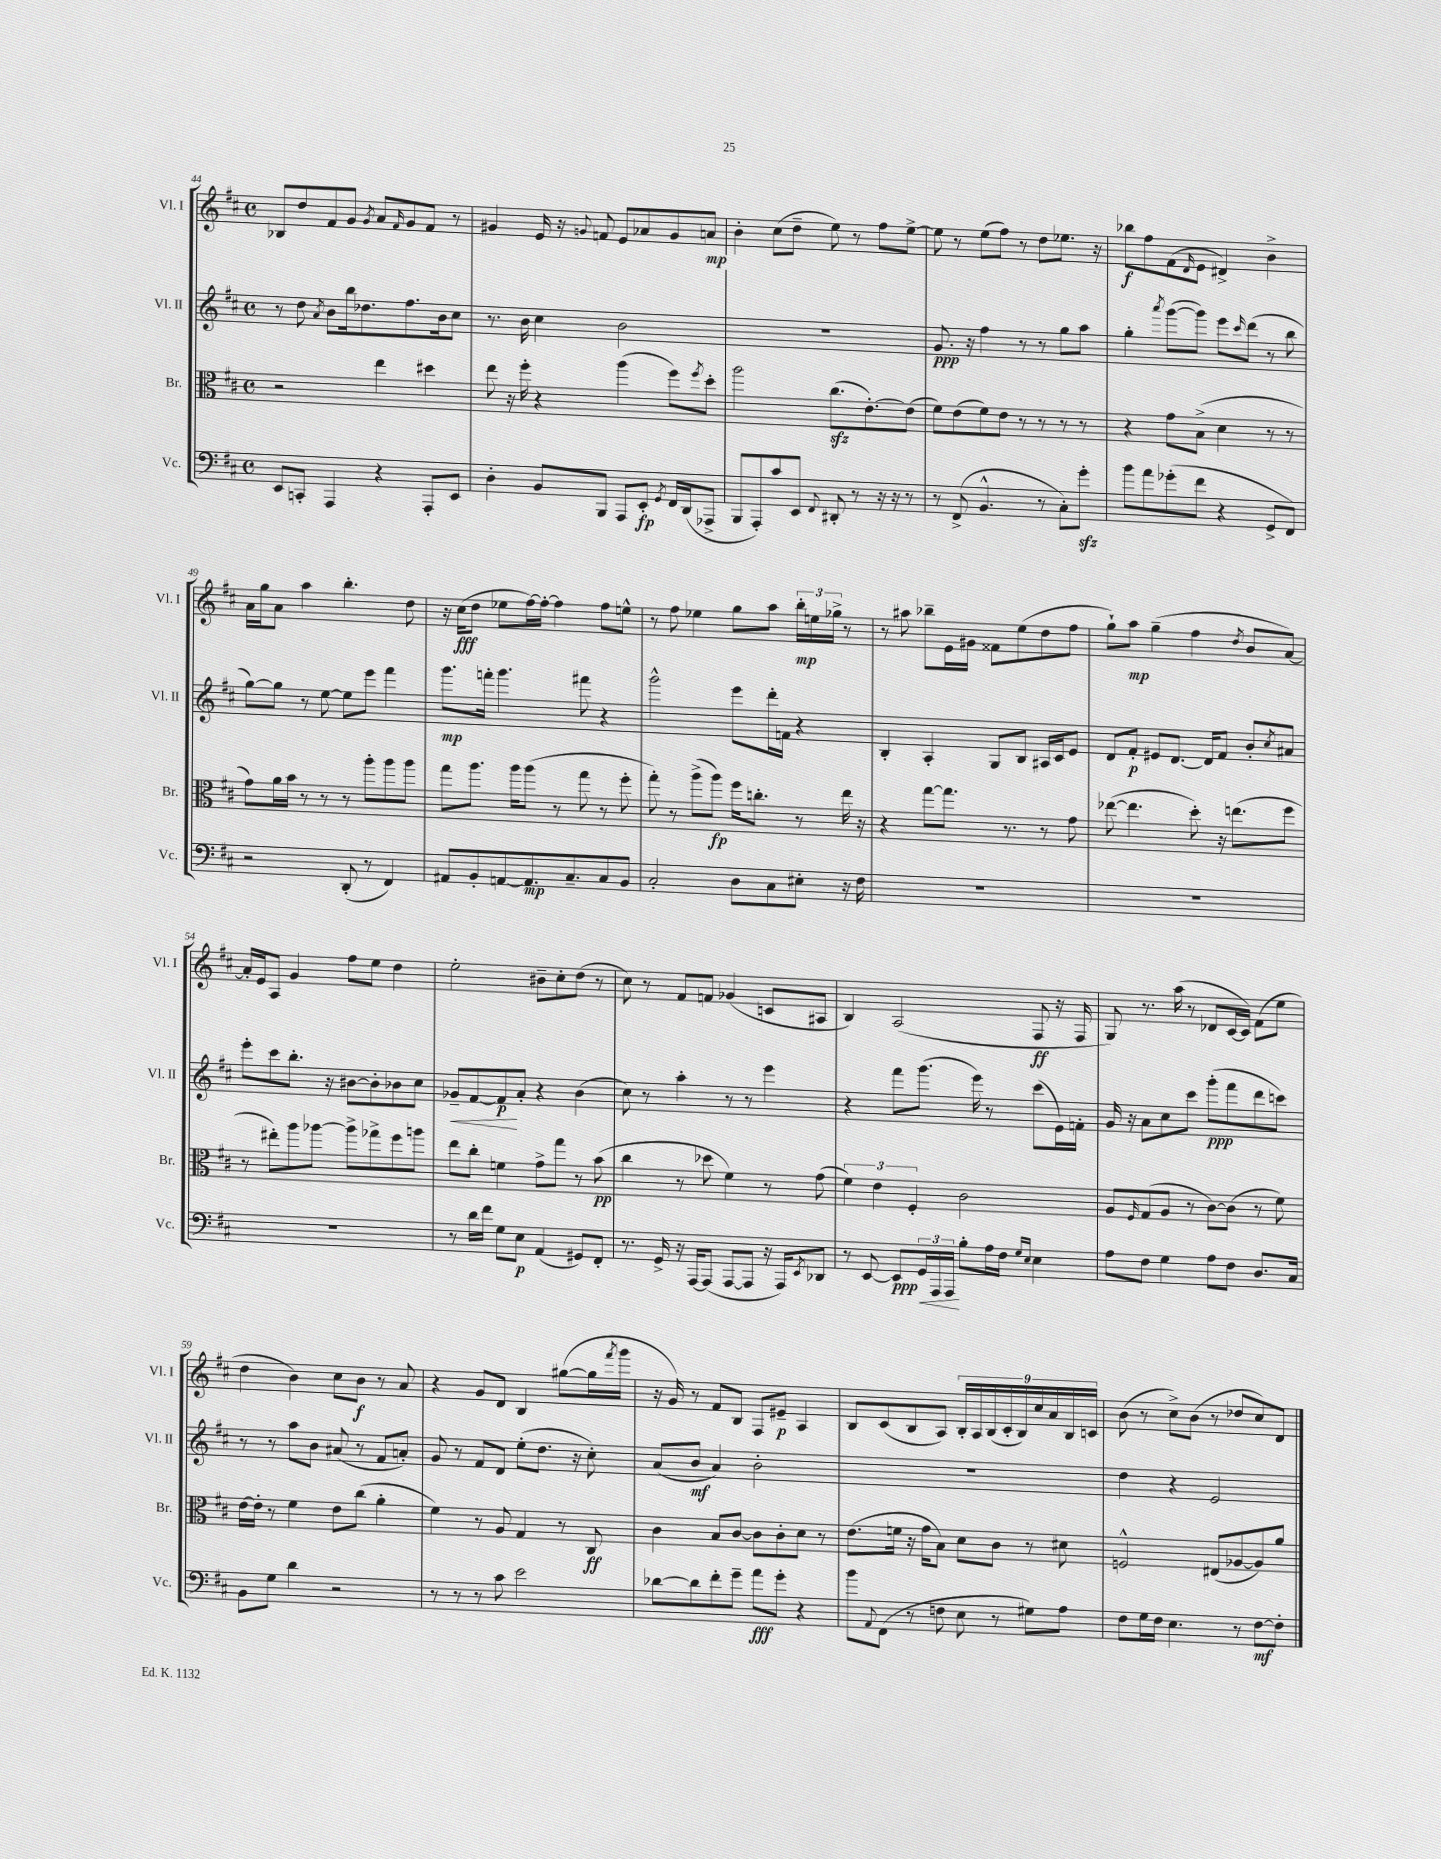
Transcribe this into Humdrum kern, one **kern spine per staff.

**kern	**dynam	**kern	**dynam	**kern	**dynam	**kern	**dynam
*part4	*part4	*part3	*part3	*part2	*part2	*part1	*part1
*staff4	*staff4	*staff3	*staff3	*staff2	*staff2	*staff1	*staff1
*I"Vc.	*	*I"Br.	*	*I"Vl. II	*	*I"Vl. I	*
*I'Vc.	*	*I'Br.	*	*I'Vl. II	*	*I'Vl. I	*
*clefF4	*	*clefC3	*	*clefG2	*	*clefG2	*
*k[f#c#]	*	*k[f#c#]	*	*k[f#c#]	*	*k[f#c#]	*
*M4/4	*	*M4/4	*	*M4/4	*	*M4/4	*
*met(c)	*	*met(c)	*	*met(c)	*	*met(c)	*
=44	=44	=44	=44	=44	=44	=44	=44
8EE/L	.	2r	.	8r	.	8B-X/L	.
8CCn'/J	.	.	.	8dd\	.	8dd/	.
.	.	.	.	8qa/	.	.	.
4AAA/	.	.	.	8b\L	.	8f#/	.
.	.	.	.	16bb\k	.	8g/J	.
.	.	.	.	8.dd-X\	.	.	.
.	.	.	.	.	.	8qg/	.
4r	.	4ee\	.	.	.	8a/L	.
.	.	.	.	.	.	16qqf#/	.
.	.	.	.	8.ff#\	.	8g/	.
8AAA'/L	.	4dd#X\	.	.	.	8f#/J	.
.	.	.	.	16b\k	.	.	.
8EE/J	.	.	.	8cc#\J	.	8r	.
=45	=45	=45	=45	=45	=45	=45	=45
4D'\	.	8ee\	.	8.r	.	4g#X/	.
.	.	16r	.	.	.	.	.
.	.	16ff#'\	.	16b\	.	.	.
8BB/L	.	4r	.	4cc#\	.	16e/	.
.	.	.	.	.	.	16r	.
.	.	.	.	.	.	8qqgn/	.
8BBB/J	.	.	.	.	.	8fn/	.
8AAA/L	.	(4aa\	.	2b\	.	8e/L	.
8EE'/J	fp	.	.	.	.	8a-X/	.
8qGG/	.	.	.	.	.	.	.
16FF#/LL	.	8ff#\L)	.	.	.	8g/	.
(16DD/J	.	.	.	.	.	.	.
.	.	8qff#/	.	.	.	.	.
8AAA-X^/J	.	8dd'\J	.	.	.	8an/J	mp
=46	=46	=46	=46	=46	=46	=46	=46
8BBB/L	.	2aa\	.	1r	.	4b'\	.
8AAA'/)	.	.	.	.	.	.	.
8c#/	.	.	.	.	.	(8cc#\L	.
8EE/J	.	.	.	.	.	8dd~\J	.
8qqFF#/	.	.	.	.	.	.	.
8DD#X'/	.	(8.cc#zz\L	.	.	.	8ee\)	.
8r	.	.	.	.	.	8r	.
.	.	[8.e'\)	.	.	.	.	.
16r	.	.	.	.	.	8ff#\L	.
16r	.	.	.	.	.	.	.
8r	.	(8e\J]	.	.	.	[8ee^\J	.
=47	=47	=47	=47	=47	=47	=47	=47
8r	.	8f#\L)	.	8.g/	ppp	8ee\]	.
(8FF#^/	.	(8e\	.	.	.	8r	.
.	.	.	.	16r	.	.	.
4.BB^^/	.	8f#\)	.	4ff#\	.	(8ee\L	.
.	.	8e\J	.	.	.	8ff#\J)	.
.	.	8r	.	8r	.	8r	.
8r	.	8r	.	8r	.	8dd\L	.
8C#'\L)	.	8r	.	8gg\L	.	8.ee-X\J	.
8gzz'\J	.	8r	.	8aa\J	.	.	.
.	.	.	.	.	.	16r	.
=48	=48	=48	=48	=48	=48	=48	=48
8b\L	.	4r	.	4gg'\	.	8bb-X\L	f
8a\	.	.	.	.	.	8ff#\	.
.	.	.	.	8qaaa/	.	.	.
(8g-X'\	.	8g\L	.	([8ggg\L	.	(8f#\	.
.	.	.	.	.	.	16qqd/	.
8f#\J	.	(8B^\J	.	8ggg\J])	.	8e\J	.
4r	.	4d\	.	8eee\L	.	4d#X^/)	.
.	.	.	.	16qqccc#/	.	.	.
.	.	.	.	(8ddd\J	.	.	.
8GG^/L	.	8r	.	8r	.	4b^\	.
8FF#/J)	.	8r	.	8bb\	.	.	.
!!LO:LB:g=z
=49	=49	=49	=49	=49	=49	=49	=49
2r	.	8g\L)	.	[8gg\L)	.	16a\LL	.
.	.	.	.	.	.	16gg\J	.
.	.	16a\L	.	8gg\J]	.	8a\J	.
.	.	16b\JJ	.	.	.	.	.
.	.	8r	.	8r	.	4aa\	.
.	.	8r	.	[8ee\	.	.	.
(8DD'/	.	8r	.	8ee\L]	.	4.bb'\	.
8r	.	8aa'\L	.	8eee\J	.	.	.
4FF#/)	.	8aa\	.	4fff#\	.	.	.
.	.	8aa\J	.	.	.	8dd\	.
=50	=50	=50	=50	=50	=50	=50	=50
8AA#X/L	.	8gg\L	.	8.ggg\L	mp	16r	.
.	.	.	.	.	.	(16cc#\KL	fff
8BB'/	.	8.aa\J	.	.	.	8dd\J	.
.	.	.	.	16fffn'\Jk	.	.	.
[8AAn/	.	.	.	4.ggg\	.	8ee-X\L	.
.	.	16aa\KL	.	.	.	.	.
8.AA/]	mp	(8aa\J	.	.	.	[16ff#\L)	.
.	.	.	.	.	.	16ff#'\JJ_	.
.	.	8r	.	.	.	4ff#\]	.
8.C#~/	.	.	.	.	.	.	.
.	.	8gg\	.	8fff#X\	.	.	.
8C#/	.	8r	.	4r	.	8ff#\L	.
8BB/J	.	8ff#'\	.	.	.	8een^^\J	.
=51	=51	=51	=51	=51	=51	=51	=51
2C#'/	.	8gg'\)	.	2ggg^^\	.	8r	.
.	.	8r	.	.	.	8ff#\	.
.	.	(8aa^\L	.	.	.	4ee-X\	.
.	.	8aa\J)	fp	.	.	.	.
8D\L	.	16ff#\KL	.	8eee\L	.	8gg\L	.
.	.	8.ccn'\J	.	.	.	.	.
8C#\	.	.	.	16ddd'\L	.	8aa\J	.
.	.	.	.	16fn\JJ	.	.	.
8E#X'\J	.	8r	.	4r	.	24bb'\LL	mp
.	.	.	.	.	.	24een\	.
.	.	.	.	.	.	24gg-X^\JJ	.
16r	.	16ee\	.	.	.	8r	.
16F#\	.	16r	.	.	.	.	.
=52	=52	=52	=52	=52	=52	=52	=52
1r	.	4r	.	4B'/	.	8r	.
.	.	.	.	.	.	8aa#X\	.
.	.	[8gg\L	.	4A'/	.	8bb-X~\L	.
.	.	8.gg\J]	.	.	.	16e\L	.
.	.	.	.	.	.	16g#X\JJ	.
.	.	.	.	8G/L	.	8f##X\L	.
.	.	8.r	.	.	.	.	.
.	.	.	.	8B/J	.	(8ee\	.
.	.	8r	.	16A#X/LL	.	8dd\	.
.	.	.	.	16c#/J	.	.	.
.	.	8g\	.	8e/J	.	8ff#\J	.
=53	=53	=53	=53	=53	=53	=53	=53
1r	.	([8ee-X\	.	8d/L	.	8gg`\L)	.
.	.	4.ee-\]	.	8f#'/J	p	8aa\J	mp
.	.	.	.	8e#X/L	.	(4gg~\	.
.	.	.	.	[8.d/J	.	.	.
.	.	8dd'\)	.	.	.	4ff#\	.
.	.	.	.	16d/KL]	.	.	.
.	.	16r	.	8f#/J	.	.	.
.	.	(8.een\L	.	.	.	.	.
.	.	.	.	.	.	8qdd/	.
.	.	.	.	8b'/L	.	8b/L	.
.	.	.	.	8qcc#/	.	.	.
.	.	8ff#\J	.	8a#X/J	.	[8a/J)	.
!!LO:LB:g=z
=54	=54	=54	=54	=54	=54	=54	=54
1r	.	8r	.	8eee'\L	.	16a'/LL]	.
.	.	.	.	.	.	16e/J	.
.	.	8ee#X'\L)	.	8ccc#\	.	8A/J	.
.	.	8aa\	.	8.bb'\J	.	4g/	.
.	.	[8aa-X\J	.	.	.	.	.
.	.	.	.	16r	.	.	.
.	.	8aa-^\L]	.	[8b#X\L	.	8ff#\L	.
.	.	8gg-X^\	.	8b#'\]	.	8ee\J	.
.	.	8ff#\	.	8b-X\	.	4dd\	.
.	.	8aan\J	.	8cc#\J	.	.	.
=55	=55	=55	=55	=55	=55	=55	=55
!	!	!	!	!	!LO:HP:b	!	!
8r	.	8ee\L	.	8g-X~/L	<	2ee'\	.
16d\LL	.	8cc#'\J	.	[8f#/	.	.	.
16f#\JJ	.	.	.	.	.	.	.
8G\L	.	4fn\	.	8f#/]	p	.	.
8E\J	p	.	.	8a'/J	[	.	.
(4AA/	.	8g^\L	.	4r	.	8b#X~\L	.
.	.	8gg\J	.	.	.	8cc#'\	.
8GG#X/L)	.	8r	.	(4b\	.	(8dd\J	.
8FF#'/J	.	(8b\	pp	.	.	8r	.
=56	=56	=56	=56	=56	=56	=56	=56
8.r	.	4cc#\	.	8cc#\)	.	8cc#\)	.
.	.	.	.	8r	.	8r	.
16GG^/	.	.	.	.	.	.	.
16r	.	8r	.	4aa'\	.	8f#/L	.
[16AAA/KL	.	.	.	.	.	.	.
(8AAA/J]	.	8dd-X\	.	.	.	8fn/J	.
[8AAA/L	.	4f#\)	.	8r	.	(4g-X/	.
8AAA/J]	.	.	.	8r	.	.	.
16r	.	8r	.	4eee\	.	8cn/L	.
16AAA/KL)	.	.	.	.	.	.	.
8qEE/	.	.	.	.	.	.	.
8DD-X/J	.	(8g\	.	.	.	8A#X/J	.
=57	=57	=57	=57	=57	=57	=57	=57
8r	.	6f#\)	.	4r	.	4B/)	.
[8EE/	.	.	.	.	.	.	.
.	.	6e\	.	.	.	.	.
!	!LO:HP:b	!	!	!	!	!	!
8EE/L]	< ppp	.	.	8fff#\L	.	(2A/	.
.	.	6F#'/	.	.	.	.	.
24GG/L	.	.	.	(8.ggg\J	.	.	.
24AAA/	.	.	.	.	.	.	.
24AAA/JJ	.	.	.	.	.	.	.
8B'\L	[	2c#\	.	.	.	.	.
.	.	.	.	16eee\)	.	.	.
16A\L	.	.	.	8r	.	.	.
16F#\JJ	.	.	.	.	.	.	.
16qqG/LL	.	.	.	.	.	.	.
16qqE/JJ	.	.	.	.	.	.	.
4E\	.	.	.	(8ccc#\L	.	8F#/	ff
.	.	.	.	16e\L)	.	16r	.
.	.	.	.	16fn'\JJ	.	16F#/	.
=58	=58	=58	=58	=58	=58	=58	=58
8A\L	.	8A/L	.	16g/	.	8G/)	.
.	.	.	.	16r	.	.	.
.	.	16qqF#/	.	.	.	.	.
8F#\J	.	(8G/	.	8a\L	.	8.r	.
4G\	.	8A/J	.	8cc#\	.	.	.
.	.	.	.	.	.	(16aa\	.
.	.	8r	.	8ccc#\J	.	8r	.
8A\L	.	[8c#\L)	.	(8ggg'\L	ppp	8d-X/L	.
8F#\J	.	(8c#\J]	.	8fff#\	.	[16c#/L	.
.	.	.	.	.	.	16c#/JJ])	.
8.D/L	.	8r	.	8ddd\	.	(8f#\L	.
.	.	8f#\)	.	8cccn\J)	.	8ee\J	.
16C#/Jk	.	.	.	.	.	.	.
!!LO:LB:g=z
=59	=59	=59	=59	=59	=59	=59	=59
8BB\L	.	[16e\LL	.	8r	.	4dd\	.
.	.	16e'\JJ]	.	.	.	.	.
8G\J	.	8r	.	8r	.	.	.
4d\	.	4f#\	.	8aa\L	.	4b\)	.
.	.	.	.	8b\J	.	.	.
2r	.	8e\L	.	(8a#X/	.	8cc#\L	.
.	.	(8cc#\J	.	8r	.	8b\J	f
.	.	4a'\	.	8f#/L	.	8r	.
.	.	.	.	8an'/J)	.	8a/	.
=60	=60	=60	=60	=60	=60	=60	=60
8r	.	4f#\)	.	8g/	.	4r	.
8r	.	.	.	8r	.	.	.
8r	.	8r	.	8f#/L	.	8g/L	.
8c#\	.	8A/	.	8d/J	.	8d/J	.
2e\	.	4G/	.	(8ee'\L	.	4B/	.
.	.	.	.	8.dd\J	.	.	.
.	.	8r	.	.	.	([8gg#X\L	.
.	.	.	.	16r	.	.	.
.	.	8C#/	ff	8cc#'\)	.	16gg#\L]	.
.	.	.	.	.	.	8qfff#/	.
.	.	.	.	.	.	16ggg\JJ	.
=61	=61	=61	=61	=61	=61	=61	=61
[8d-X\L	.	4c#\	.	(8a/L	.	16r	.
.	.	.	.	.	.	16g/)	.
8d-\]	.	.	.	8b/J	mf	8r	.
8f#'\	.	8B/L	.	4a/)	.	8f#/L	.
8g~\J	.	[8c#/J	.	.	.	8B/J	.
8a\L	fff	8c#\L]	.	2b'\	.	8F#/L	.
8g'\J	.	8c#'\	.	.	.	8e#X~/J	p
4r	.	8d\J	.	.	.	4A/	.
.	.	8r	.	.	.	.	.
=62	=62	=62	=62	=62	=62	=62	=62
8b\L	.	(8.e\L	.	1r	.	8B/L	.
8qqAA/	.	.	.	.	.	.	.
(8FF#\J	.	.	.	.	.	(8c#/	.
.	.	16fn\Jk	.	.	.	.	.
8r	.	16r	.	.	.	8B/	.
.	.	16g\KL	.	.	.	.	.
8Fn\	.	8B\J)	.	.	.	8A/J)	.
8E\	.	8d\L	.	.	.	18B'/LL	.
.	.	.	.	.	.	18A/	.
.	.	.	.	.	.	(18B/	.
8r	.	8c#\J	.	.	.	.	.
.	.	.	.	.	.	18c#'/	.
.	.	.	.	.	.	18B/)	.
8G#X\L)	.	8r	.	.	.	.	.
.	.	.	.	.	.	18cc#/	.
.	.	.	.	.	.	18a/	.
8A\J	.	8d#X\	.	.	.	.	.
.	.	.	.	.	.	18B/	.
.	.	.	.	.	.	18cn/JJ	.
=63	=63	=63	=63	=63	=63	=63	=63
8F#\L	.	2Fn^^/	.	4dd\	.	(8b\	.
16G\L	.	.	.	.	.	8r	.
16F#\JJ	.	.	.	.	.	.	.
4.E\	.	.	.	4r	.	8cc#^\L)	.
.	.	.	.	.	.	(8b\J	.
.	.	(8E#X/L	.	2e/	.	8r	.
8r	.	[8A-X/	.	.	.	8dd-X/L	.
[8F#\L	mf	8A-/])	.	.	.	8cc#/)	.
8F#'\J]	.	8a/J	.	.	.	8d/J	.
==	==	==	==	==	==	==	==
*-	*-	*-	*-	*-	*-	*-	*-
